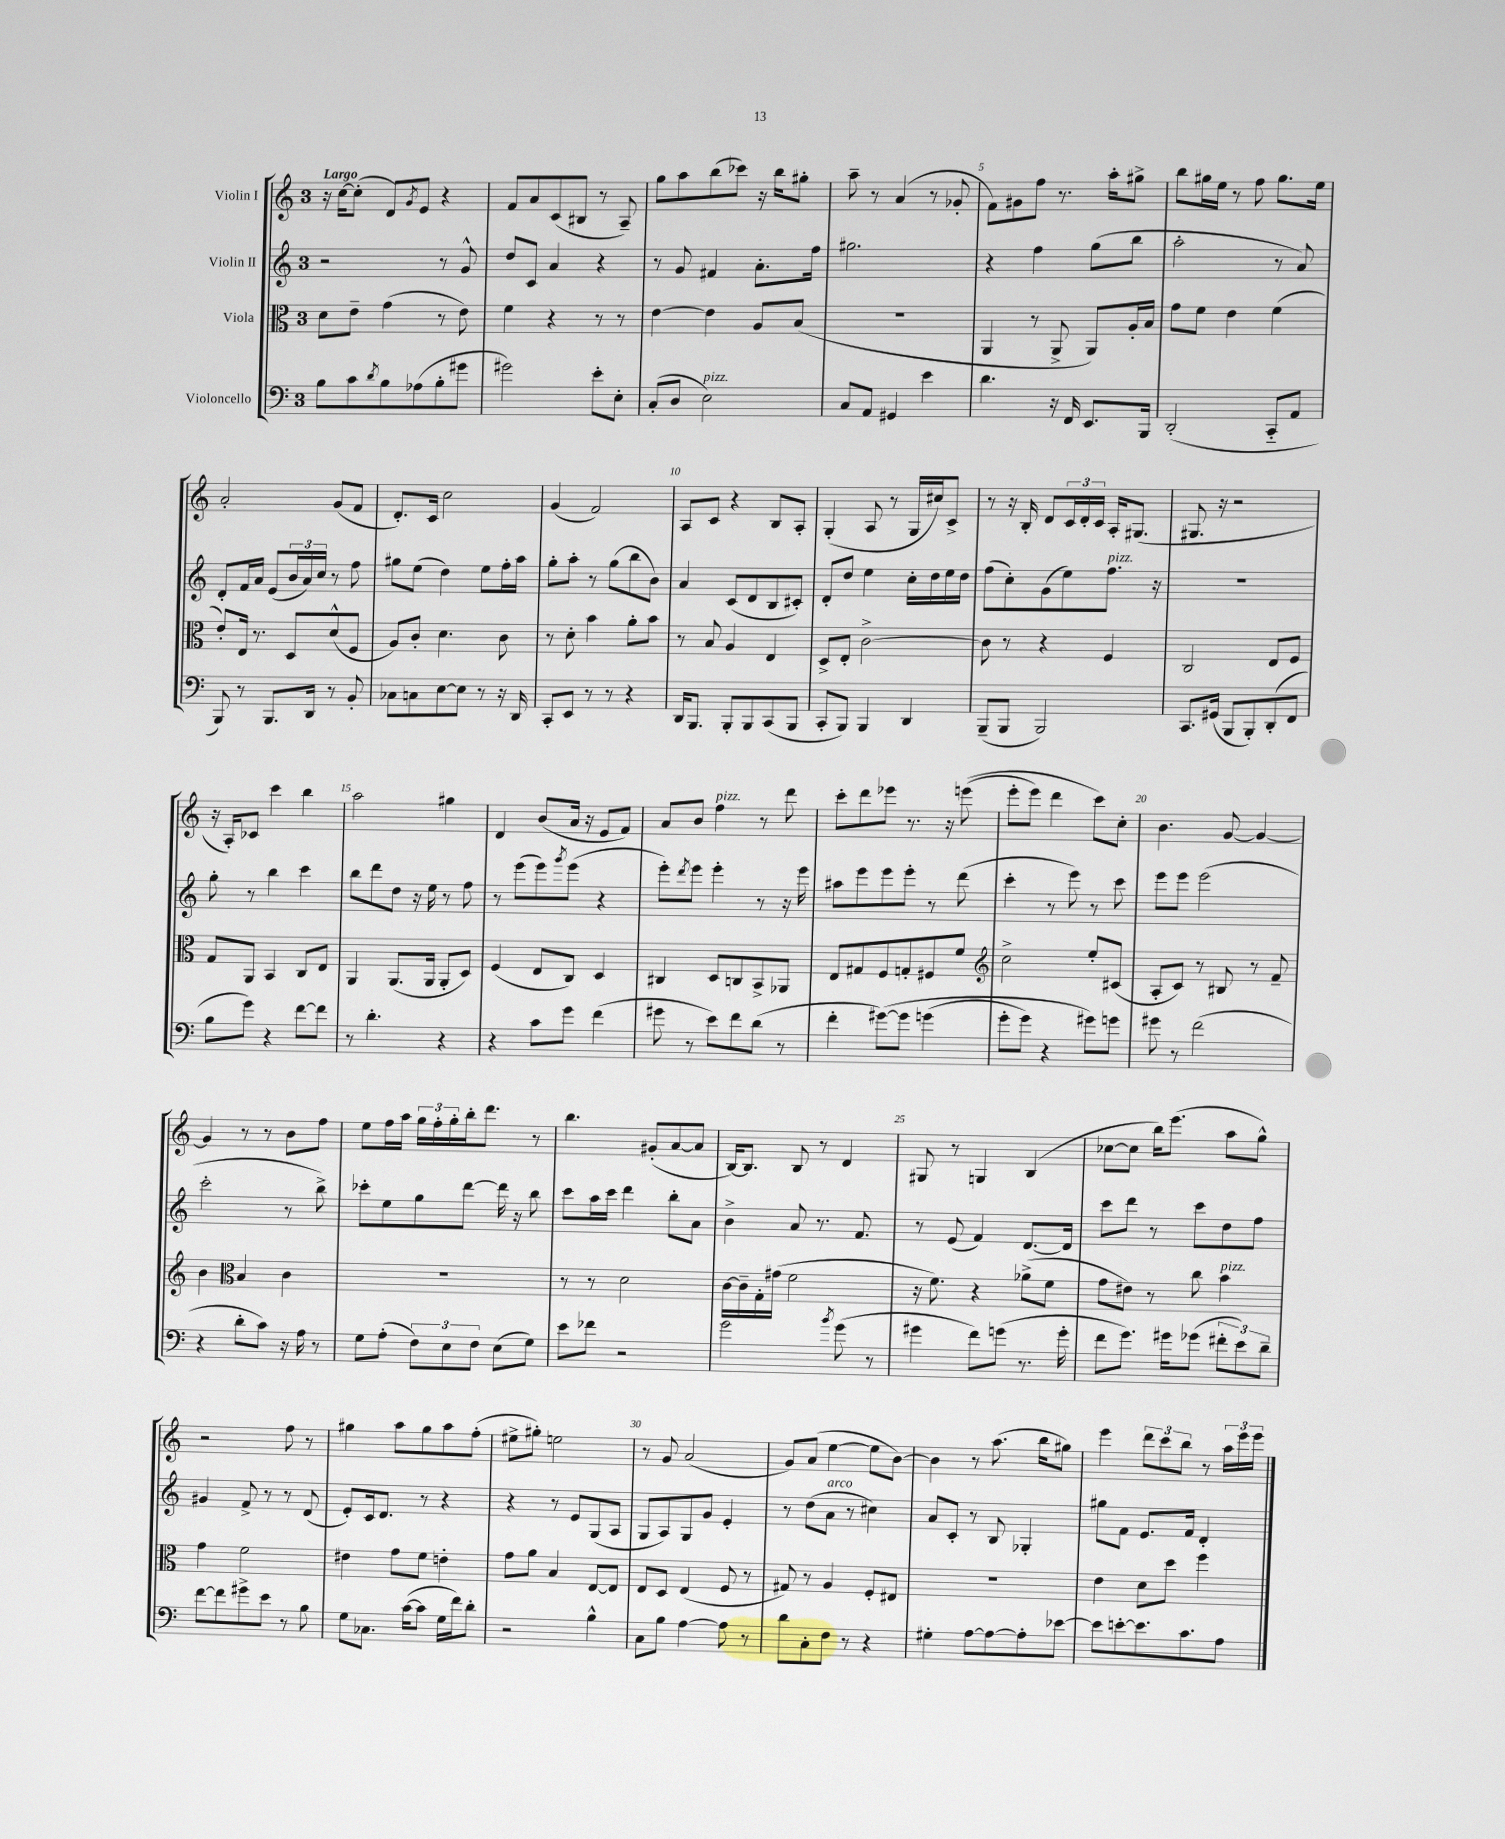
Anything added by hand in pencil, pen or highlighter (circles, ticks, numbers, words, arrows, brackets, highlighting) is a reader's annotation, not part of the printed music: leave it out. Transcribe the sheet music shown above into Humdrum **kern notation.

**kern	**kern	**kern	**kern
*staff4	*staff3	*staff2	*staff1
*clefF4	*clefC3	*clefG2	*clefG2
*k[]	*k[]	*k[]	*k[]
*M3/4	*M3/4	*M3/4	*M3/4
8B\L	8d\L	2r	16r
.	.	.	[16cc\LK
8c\	8e~\J	.	(8cc'\]J
8qd/	.	.	.
8B\	(4g\	.	8d/L)
.	.	.	8qg/
(8A-\	.	.	8e/J
8B'\	8r	8r	4r
8g#\J	8e\)	8g^^/	.
=	=	=	=
2g#\)	4f\	8dd/L	8f/L
.	.	8c/J	8a/
.	4r	4a/	(8c/
.	.	.	8B#/J
8e'\L	8r	4r	8r
8E'\J	8r	.	8A~/)
=	=	=	=
(8C'/L	[4e\	8r	8gg\L
8D/J	.	8g/	8aa\
2E\)	4e\]	4f#/	(8bb\
.	.	.	8ccc-\J)
.	8A/L	8.a'\L	16r
.	.	.	16bb\LK
.	(8B/J	.	8gg#'\J
.	.	16ff\Jk	.
=	=	=	=
8C/L	2.r	2.gg#\	8aa~\
8AA/J	.	.	8r
4GG#/	.	.	(4a/
4e\	.	.	8r
.	.	.	8g-'/
=	=	=	=
4.d\	4AA/	4r	8f\L)
.	.	.	8g#\
.	8r	4ff\	8ff\J
16r	8AA^/	.	8.r
16FF/	.	.	.
8.EE/L	8AA/L)	(8gg\L	.
.	.	.	16aa'\LK
.	16A'/L	8bb\J	8gg#^\J
16BBB/Jk	16B/JJ	.	.
=	=	=	=
(2DD'/	8g\L	2aa'\	8bb\L
.	8f\J	.	16gg#\L
.	.	.	16ee\JJ
.	4e\	.	8r
.	.	.	8ff\
8CC'~/L	(4f\	8r	8.gg#\L
8AA/J	.	8a/)	.
.	.	.	16ee\Jk
=	=	=	=
8BBB/)	8e'/L)	8d'/L	2a'/
8r	16E/Jk	16f/L	.
.	8.r	16a/JJ	.
8.BBB/L	.	(8e/L	.
.	8D/L	24b/L	.
.	.	24a/)	.
16DD/Jk	.	.	.
.	.	24cc/JJ	.
8r	(8d^^/	8r	(8g/L
8BB'/	8F/J	8ff\	8f/J
=	=	=	=
8C-\L	8A/L)	8gg#\L	8.d'/L)
8C\	8c'/J	(8ee\J	.
.	.	.	16c/Jk
[8E\	4.d\	4dd\)	2cc\
8E\]J	.	.	.
8r	.	8ee\L	.
16r	8c\	16ff'\L	.
16DD/	.	16aa\JJ	.
=	=	=	=
8CC'/L	8r	8gg'\L	(4g/
8EE/J	8d'\	8aa'\J	.
8r	4b\	8r	2f/)
8r	.	(8gg\L	.
4r	8a'\L	8bb\	.
.	8b\J	8b\J)	.
=	=	=	=
16DD/LK	8r	4a/	8A/L
8.BBB/J	.	.	.
.	8B/	.	8c/J
8BBB'/L	4A/	(8c/L	4r
8BBB/	.	8d/	.
(8CC/	4E/	8B/	8B/L
8BBB/J	.	8c#'/J)	8A'/J
=	=	=	=
8CC'/L	8D^/L	8d'/L	(4G'/
8BBB/J)	8E'/J	8dd/J	.
4BBB/	[2c^\	4ee\	8A/
.	.	.	8r
4DD/	.	16cc'\LL	16G/LL
.	.	16dd\	16cc#/J)
.	.	16ee\	8c^/J
.	.	16dd\JJ	.
=	=	=	=
(8BBB~/L	8c\]	(8ff\L	8r
8BBB/J	8r	8cc'\)	16r
.	.	.	16B'/
2BBB/)	4r	(8g\	8d/L
.	.	8ee\)	24c/L
.	.	.	24d'/
.	.	.	24c/JJ
.	4F/	8.ff\J	16A'/LK
.	.	.	(8.G#/J
.	.	16r	.
=	=	=	=
8.CC/L	2C/	2.r	8.G#/
(16GG#/Jk	.	.	16r
8BBB/L	.	.	2r
8BBB'/)	.	.	.
(8DD'/	8E/L	.	.
8FF/J	8F/J	.	.
=	=	=	=
8B\L	8G/L	8gg'\	16r
.	.	.	16A'/LK)
8g\J)	8AA/J	8r	8c-/J
4r	4BB/	4bb\	4ccc\
[8f\L	8C/L	4ccc\	4bb\
8f\]J	8E/J	.	.
=	=	=	=
8r	4AA/	8bb\L	2aa\
4.d'\	.	8ddd\	.
.	(8.AA/L	8dd\J	.
.	.	16r	.
.	16AA/Jk	16ee\	.
4r	8AA'/L	8r	4gg#\
.	8D/J)	8ff\	.
=	=	=	=
4r	(4F/	8r	4d/
.	.	(8eee\L	.
8c\L	8E/L	8eee\)	(8b/L
.	.	8qggg/	.
8g\J	8C/J)	(8eee\J	16a/Jk
.	.	.	16r
(4f\	4D/	4r	8e/L
.	.	.	8f/J)
=	=	=	=
8g#\	4C#/	8eee'\L)	8a/L
.	.	8qddd/	.
8r	.	8eee\J	8b/J
8e\L)	8D/L	4eee'\	4ff\
8f\	8C/	.	.
(8d\J	8BB^/	8r	8r
8r	8AA-/J	16r	8ddd\
.	.	16eee\	.
=	=	=	=
4f'\	8E/L	8aa#\L	8ccc'\L
.	8G#/	8eee\	8ddd\
&([8g#\L)	8F/	8eee\	8eee-\J
8g#\]J	8G'/	8eee'\J	8.r
(4g\	8F#/	8r	.
.	.	.	16r
.	8f/J	(8ddd\	&((8eee\
=	=	=	=
*	*clefG2	*	*
8g'\L	2cc^\	4ccc'\	8eee'\L
8g\J)	.	.	8eee\J)
4r	.	8r	4ddd\
.	.	8eee\)	.
8g#\L&)	8ee'/L	8r	8ccc\L&)
8g\J	(8c#/J	8ccc\	8cc'\J
=	=	=	=
8g#\	8A'/L	8eee\L	4.b\
8r	8c/J)	8eee\J	.
(2f\	8r	(2eee\	.
.	8B#/	.	[8g/
.	8r	.	4g/_
.	8f~/	.	.
=	=	=	=
4r	4b\	2ccc'\	4g/]
*	*clefC3	*	*
8d'\L	4B/	.	8r
8c\J)	.	.	8r
16r	4c\	8r	8b\L
16A\	.	.	.
8r	.	8bb^\)	8ff\J
=	=	=	=
8G\L	2.r	8ccc-'\L	8ee\L
(8A'\J	.	8ee\	16ff\L
.	.	.	16aa\JJ
12F\L)	.	8gg\	24gg\LL
.	.	.	24ff'\
12E\	.	.	24gg'\
.	.	[8ddd\J	16bb'\J
12F\J	.	.	.
.	.	.	8.ddd\J
(8E\L	.	16ddd\]	.
.	.	16r	.
8G\J)	.	8bb\	8r
=	=	=	=
8e\L	8r	8ccc\L	4.bb\
8f-\J	8r	16aa\L	.
.	.	16ccc\JJ	.
2r	2d\	4ddd\	.
.	.	.	(8g#'/L
.	.	8bb'\L	[8a/
.	.	8a\J	8a/]J
=	=	=	=
2g\	[16c\LL	4b^\	[16B/LK)
.	16c~\]	.	8.B/]J
.	16G'\	.	.
.	(16g#\JJ	.	.
.	2f\	8a/	8B/
.	.	8.r	8r
8qb/	.	.	.
(8g\	.	.	4d/
.	.	8.f/	.
8r	.	.	.
=	=	=	=
4g#\	16r	8r	8G#/
.	8.f\)	.	.
.	.	(8e/	8r
8f\L)	4r	4f/)	4G/
(8g\J	.	.	.
8.r	(8a-^\L	[8.d/L	(4B/
.	8f\J	.	.
16g'\	.	16d/]Jk	.
=	=	=	=
8f\L	8g\L	8ccc\L	[8cc-\L
8.g\J)	8e#\J)	8ddd\J	8cc-\]J
.	8r	8r	16bb\LK)
16g#\LK	.	.	(8.eee\J
(8g-\J	8cc\	8ccc\L	.
12f#'\L	4b\	8dd\	8aa\L
12e\)	.	.	.
.	.	8ff\J	8gg^^\J)
12d~\J	.	.	.
=	=	=	=
[8f\L	4g\	4g#/	2r
8f\]	.	.	.
8g#^\	2f\	8f^/	.
8e\J	.	8r	.
8r	.	8r	8ff\
8B\	.	(8d/	8r
=	=	=	=
8G\L	4e#\	8e'/L)	4gg#\
8.C-\J	.	16c/k	.
.	.	8.d/J	.
.	8g\L	.	8aa\L
([16c\LK	.	.	.
8c\]J	8f\J	8r	8gg#\
16G\LL	4e'\	4r	8aa\
16f\J)	.	.	.
8d'\J	.	.	(8ff'\J
=	=	=	=
2r	8g\L	4r	8ee#^\L
.	8a\J	.	8gg#'\J)
.	4B/	8r	2ee\
.	.	8e/L	.
4B^^\	[8E/L	(8G/	.
.	8E/]J	8A/J	.
=	=	=	=
8C\L	8E/L	8G/L	8r
8B\J	8D/J	8A/)	8g/
[4A\	(4E/	8G/	(2a/
.	.	8g/J	.
8A\]	8F/	4e'/	.
8r	8r	.	.
=	=	=	=
8d\L	8G#/)	8r	8g/L)
8C'\	8r	(8dd\L	(8a/J
8F\J	4A/	8a\J	[4ee\
8r	.	8r	.
4r	8F'/L	4cc#\)	8ee\]L
.	8E#/J	.	[8b\J)
=	=	=	=
4G#'\	2.r	8a/L	4b\]
.	.	8c'/J	.
[8A\L	.	8r	8r
8A\_	.	8B/	(8.aa\
8A'\]	.	4G-'/	.
.	.	.	16bb\LK
[8e-\J	.	.	8gg#\J)
=	=	=	=
8e-\]L	4e\	8gg#\L	4eee\
[8e'\	.	8f\J	.
8.e\]	8d\L	8.e/L	12ddd\L
.	.	.	12ccc\
.	8dd\J	.	.
.	.	.	12bb\J
8.c\	.	16f/Jk	.
.	4ff\	4d'/	8r
8A\J	.	.	24aa\LL
.	.	.	24eee\
.	.	.	24eee\JJ
==	==	==	==
*-	*-	*-	*-
